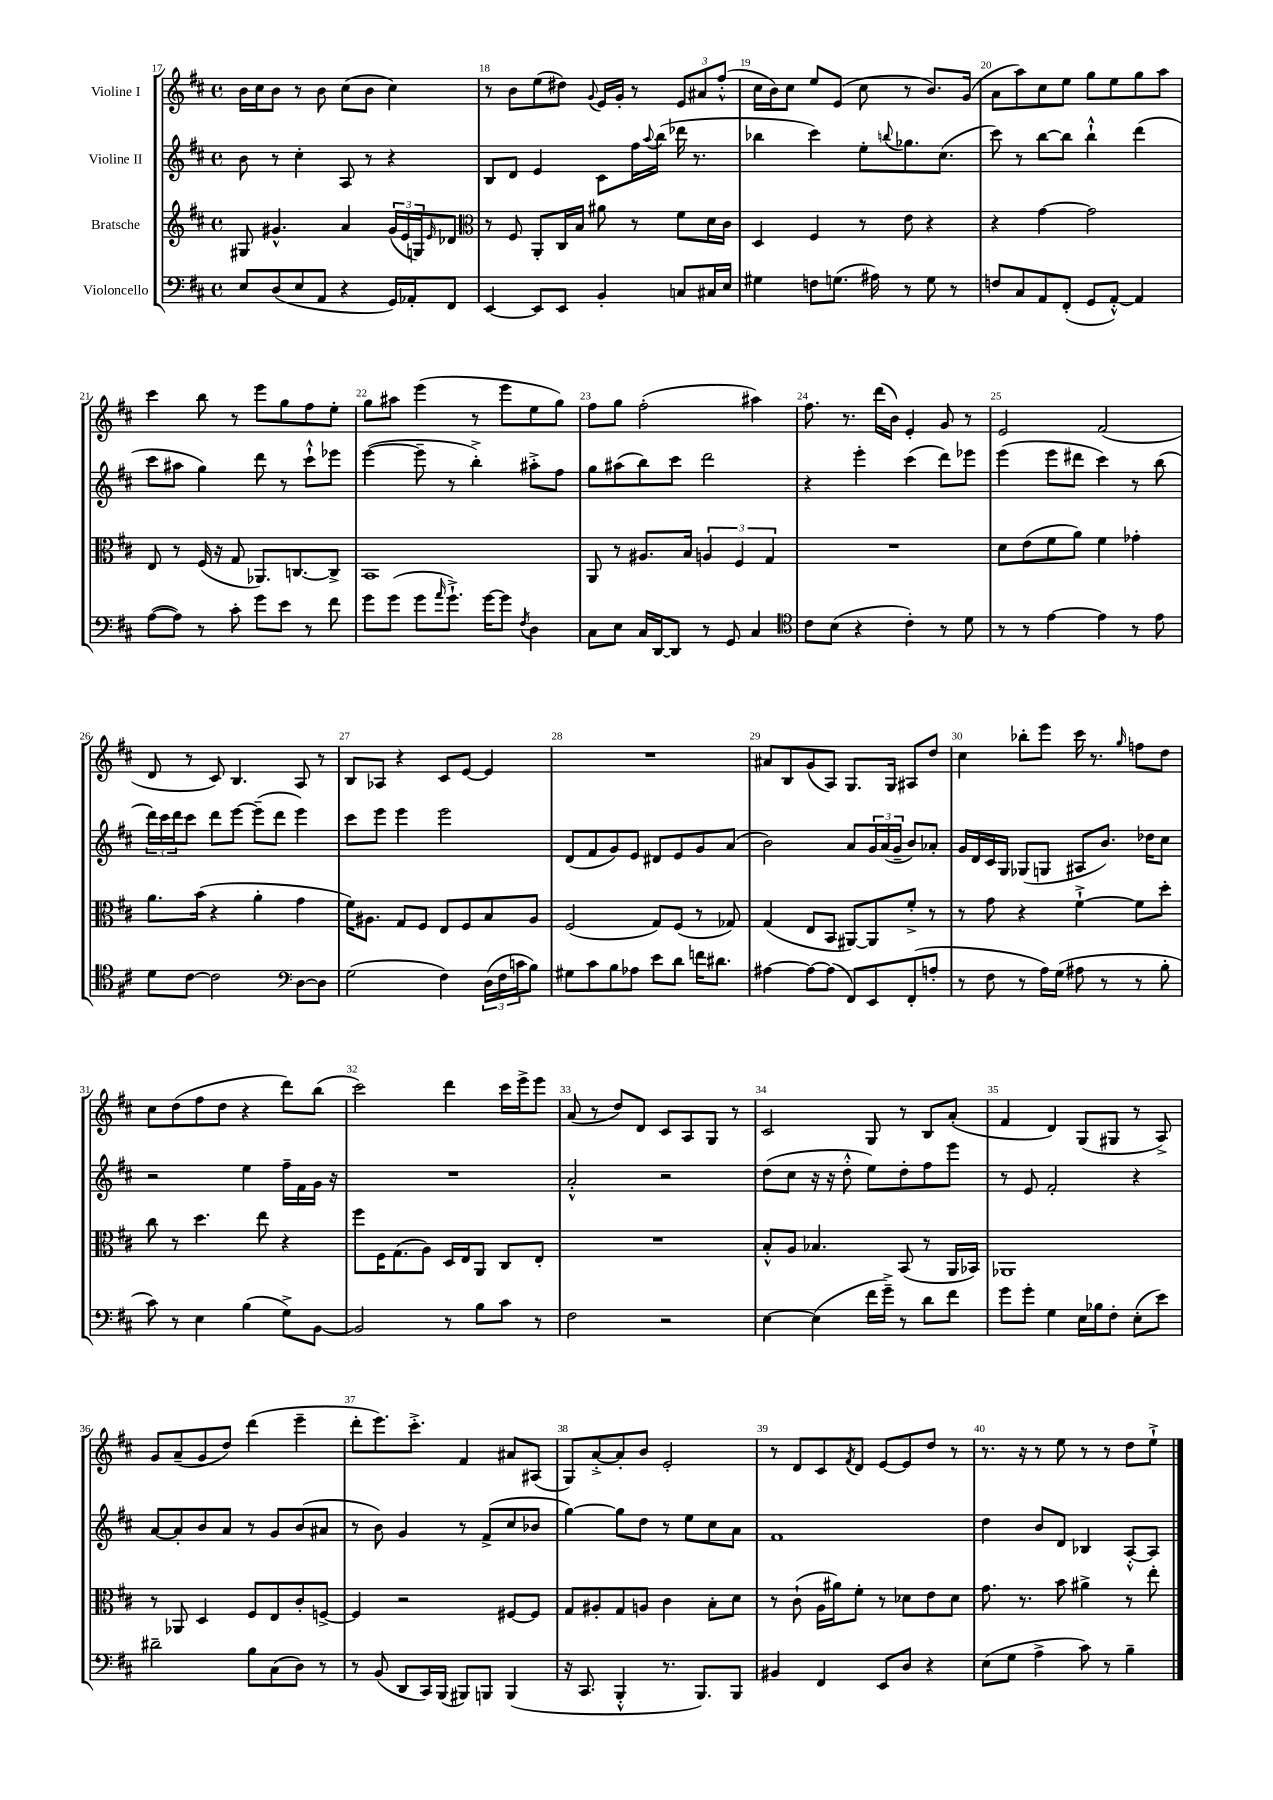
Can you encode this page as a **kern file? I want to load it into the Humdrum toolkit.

**kern	**kern	**kern	**kern
*staff4	*staff3	*staff2	*staff1
*clefF4	*clefG2	*clefG2	*clefG2
*k[f#c#]	*k[f#c#]	*k[f#c#]	*k[f#c#]
*M4/4	*M4/4	*M4/4	*M4/4
*met(c)	*met(c)	*met(c)	*met(c)
8E/L	8G#/	8b\	16b\LL
.	.	.	16cc#\J
(8D/	4.g#^^/	8r	8b\J
8E/	.	4cc#'\	8r
8AA/J	.	.	8b\
4r	4a/	8A/	(8cc#\L
.	.	8r	8b\J
16GG/LL)	(24g#/LL	4r	4cc#\)
.	24e/	.	.
16AA-'/J	.	.	.
.	24G/J)	.	.
.	16qqe/	.	.
8FF#/J	8d-/J	.	.
=	=	=	=
*	*clefC3	*	*
[4EE/	8r	8B/L	8r
.	8F#/	8d/J	8b\L
8EE/]L	8AA'/L	4e/	(8ee\
8EE/J	16C#/L	.	8dd#\J)
.	16B/JJ	.	.
.	.	.	8qqg/
4BB'/	8a#\	8c#\L	16e/LL
.	.	.	16g'/JJ
.	8r	16ff#\L	8r
.	.	8qqaa/	.
.	.	(16bb\JJ	.
8C/L	8f#\L	16ddd-\	12e/L
.	.	8.r	.
.	.	.	12a#/
16C#/L	16d\L	.	.
.	.	.	(12ff#'^^/J
16E/JJ	16c#\JJ	.	.
=	=	=	=
4G#\	4D/	4bb-\	16cc#\LL
.	.	.	16b\J)
.	.	.	8cc#\J
8F\L	4F#/	4ccc#\)	8ee/L
(8.G\J	.	.	(8e/J
.	8r	8ee'\L	8cc#\
16A#\)	.	.	.
.	.	8qqbb/	.
8r	8e\	8.gg-\	8r
8G\	4r	.	8.b/L)
.	.	(8.cc#\J	.
8r	.	.	.
.	.	.	(16g/Jk
=	=	=	=
8F/L	4r	8ccc#\)	8a\L
8C#/	.	8r	8aa\)
8AA/	[4g\	[8bb\L	8cc#\
(8FF#'/J	.	8bb\]J	8ee\J
8GG/L	2g\]	4bb`^^\	8gg\L
[8AA'^^/J)	.	.	8ee\
4AA/]	.	(4ddd\	8gg\
.	.	.	8aa\J
=	=	=	=
([8A\L	8E/	8ccc#\L	4ccc#\
8A\]J)	8r	8aa#\J	.
8r	(16F#/	4gg\)	8bb\
.	16r	.	.
8c#'\	8G/	.	8r
8g\L	8.AA-/L)	8ddd\	8eee\L
8e\J	.	8r	8gg\
.	[8.C/	.	.
8r	.	8ccc#`^^\L	8ff#\
8f#\	8C^/]J	8eee-\J	8ee'\J
=	=	=	=
8g\L	1BB	([4eee\	8gg\L
(8g\J	.	.	8aa#\J
8g\L	.	8eee~\]	(4eee\
16qqa/	.	.	.
8.g`^\J)	.	8r	.
.	.	4bb'^\)	8r
[16g\LK	.	.	.
8g\]J	.	.	8eee\L
8qF#/	.	.	.
4D\	.	8aa#'^\L	8ee\
.	.	8ff#\J	8gg\J)
=	=	=	=
8C#\L	8AA/	8gg\L	8ff#\L
8E\J	8r	(8aa#\	8gg\J
16C#/LL	8.A#/L	8bb\)	(2ff#'\
[16DD/J	.	.	.
8DD/]J	.	8ccc#\J	.
.	16B/Jk	.	.
8r	6A/	2ddd\	.
8GG/	.	.	.
.	6F#/	.	.
4C#/	.	.	4aa#\)
.	6G/	.	.
=	=	=	=
*clefC4	*	*	*
8c#\L	1r	4r	8.ff#\
(8B\J	.	.	.
.	.	.	8.r
4r	.	4eee'\	.
.	.	.	(16ddd\LL
.	.	.	16b\JJ)
4c#'\)	.	(4ccc#\	4e'/
8r	.	8ddd\L)	8g/
8d\	.	8eee-\J	8r
=	=	=	=
8r	8d\L	(4eee\	2e/
8r	(8e\	.	.
[4e\	8f#\	8eee\L	.
.	8a\J)	8ddd#\J	.
4e\]	4f#\	4ccc#\)	(2f#/
8r	4g-'\	8r	.
8e\	.	(8bb\	.
=	=	=	=
8d\L	8.a\L	24ddd\LL)	8d/
.	.	24ccc#\	.
.	.	24ddd\J	.
[8c#\J	.	8ccc#\J	8r
.	(16b\Jk	.	.
2c#\]	4r	8ddd\L	8c#/)
.	.	[8eee\J	4.B/
.	4a'\	(8eee~\]L	.
.	.	8ddd\J	.
*clefF4	*	*	*
[8D\L	4g\	4eee\)	8A/
8D\]J	.	.	8r
=	=	=	=
(2G\	16f#\LK)	8ccc#\L	8B/L
.	8.A#\J	.	.
.	.	8eee\J	8A-/J
.	8G/L	4eee\	4r
.	8F#/J	.	.
4F#\)	8E/L	2eee\	8c#/L
.	8F#/	.	[8e/J
(24D\LL	8B/	.	4e/]
24F#\	.	.	.
24c\J	.	.	.
8B\J)	8A#/J	.	.
=	=	=	=
8G#\L	(2F#/	(8d/L	1r
8c#\	.	8f#/	.
8B\	.	8g/)	.
8A-\J	.	8e/J	.
8e\L	8G/L)	8d#/L	.
8d\J	(8F#/J	8e/	.
16f\LK	8r	8g/	.
8.d#\J	.	.	.
.	8G-/)	(8a/J	.
=	=	=	=
[4A#\	(4G/	2b\)	8a#/L
.	.	.	8B/
8A#\_L	8E/L	.	(8g/
(8A#\]J	8BB/J	.	8A/J)
8FF#/L)	[8AA#/L)	8a/L	8.G/L
8EE/	8AA#/]	24g/L	.
.	.	(24a/	.
.	.	.	16G/Jk
.	.	24g~/JJ	.
(8FF#'/	8f#'^/J	8b/L)	8A#/L
8A'/J	8r	8a-'/J	8dd/J
=	=	=	=
8r	8r	16g/LL	4cc#\
.	.	16d/	.
8F#\	8g\	16c#/	.
.	.	16G/JJ	.
8r	4r	(8G-/L	8bb-'\L
16A\LL)	.	8G/J	8eee\J
(16G\JJ	.	.	.
8A#\	[4f#`^\	8A#/L	16ccc#\
.	.	.	8.r
8r	.	8.b/J)	.
.	.	.	16qqgg/
8r	8f#\]L	.	8ff\L
.	.	16dd-\LK	.
8B'\	8dd'\J	8cc#\J	8dd\J
=	=	=	=
8c#\)	8cc#\	2r	8cc#\L
8r	8r	.	(8dd\
4E\	4.dd\	.	8ff#\
.	.	.	8dd\J
(4B\	.	4ee\	4r
.	8ee\	.	.
8G^\L)	4r	16ff#~\LL	8ddd\L)
.	.	16f#\	.
[8BB\J	.	16g\JJ	(8bb\J
.	.	16r	.
=	=	=	=
2BB/]	8ff#\L	1r	2ccc#\)
.	16F#\K	.	.
.	(8.G\	.	.
.	8A\J)	.	.
8r	16D/LL	.	4ddd\
.	16E/J	.	.
8B\L	8AA/J	.	.
8c#\J	8C#/L	.	16ccc#\LL
.	.	.	16eee^\J
8r	8E'/J	.	8eee\J
=	=	=	=
2F#\	1r	2a'^^/	(8a/
.	.	.	8r
.	.	.	8dd/L)
.	.	.	8d/J
2r	.	2r	8c#/L
.	.	.	8A/
.	.	.	8G/J
.	.	.	8r
=	=	=	=
[4E\	8B'^^/L	(8dd\L	2c#/
.	8A/J	8cc#\J	.
(4E\]	4.B-/	16r	.
.	.	16r	.
.	.	8dd'^^\	.
16f#\LL	.	8ee\L)	8G/
16g~^\JJ)	.	.	.
8r	(8BB/	8dd'\	8r
8d\L	8r	8ff#\	8B/L
8f#\J	16AA/LL	8eee\J	(8a'/J
.	16BB-/JJ)	.	.
=	=	=	=
8g\L	1AA-	8r	4f#/
8g'\J	.	8e/	.
4G\	.	2f#'/	4d/)
16E\LL	.	.	(8G/L
16B-\J	.	.	.
8F#'\J	.	.	8G#/J
(8E'\L	.	4r	8r
8e\J)	.	.	8A^/)
=	=	=	=
2d#~\	8r	[8a/L	8g/L
.	8AA-/	8a'/]	(8a~/
.	4D/	8b/	8g/
.	.	8a/J	8dd/J)
8B\L	8F#/L	8r	(4ddd\
(8C#\	8E/	8g/L	.
8D\J)	8c#'/	(8b/	4eee~\
8r	[8F^/J	8a#/J	.
=	=	=	=
8r	4F/]	8r	8ddd'\L
(8BB/	.	8b\)	8.eee\)
8DD/L	2r	4g/	.
.	.	.	8.ccc#'^\J
16CC#/L)	.	.	.
(16BBB/JJ	.	.	.
8BBB#/L)	.	8r	4f#/
8BBB/J	.	(8f#^/L	.
(4BBB/	[8F#/L	8cc#/	8a#/L
.	8F#/]J	8b-/J	(8A#/J
=	=	=	=
16r	8G/L	[4gg\)	8G/L)
8.CC#/	.	.	.
.	8A#'/	.	[8a'^/
4BBB'^^/	8G/	8gg\]L	8a'/]
.	8A/J	8dd\J	8b/J
8.r	4c#\	8r	2e'/
.	.	8ee\L	.
8.BBB/L)	.	.	.
.	8B'\L	8cc#\	.
8BBB/J	8d\J	8a\J	.
=	=	=	=
4BB#/	8r	1f#	8r
.	(8c#`\	.	8d/L
4FF#/	16A\LL	.	8c#/
.	16a#\J)	.	.
.	.	.	8qf#/
.	8f#'\J	.	8d/J
8EE/L	8r	.	[8e/L
8D/J	8d-\L	.	8e/]
4r	8e\	.	8dd/J
.	8d-\J	.	8r
=	=	=	=
(8E\L	8.g\	4dd\	8.r
8G\J	.	.	.
.	8.r	.	16r
4A^\	.	8b/L	8r
.	8b\	8d/J	8ee\
8c#\)	4a#^\	4B-/	8r
8r	.	.	8r
4B~\	8r	[8A'^^/L	8dd\L
.	8ee'\	8A/]J	8ee`^\J
==	==	==	==
*-	*-	*-	*-
